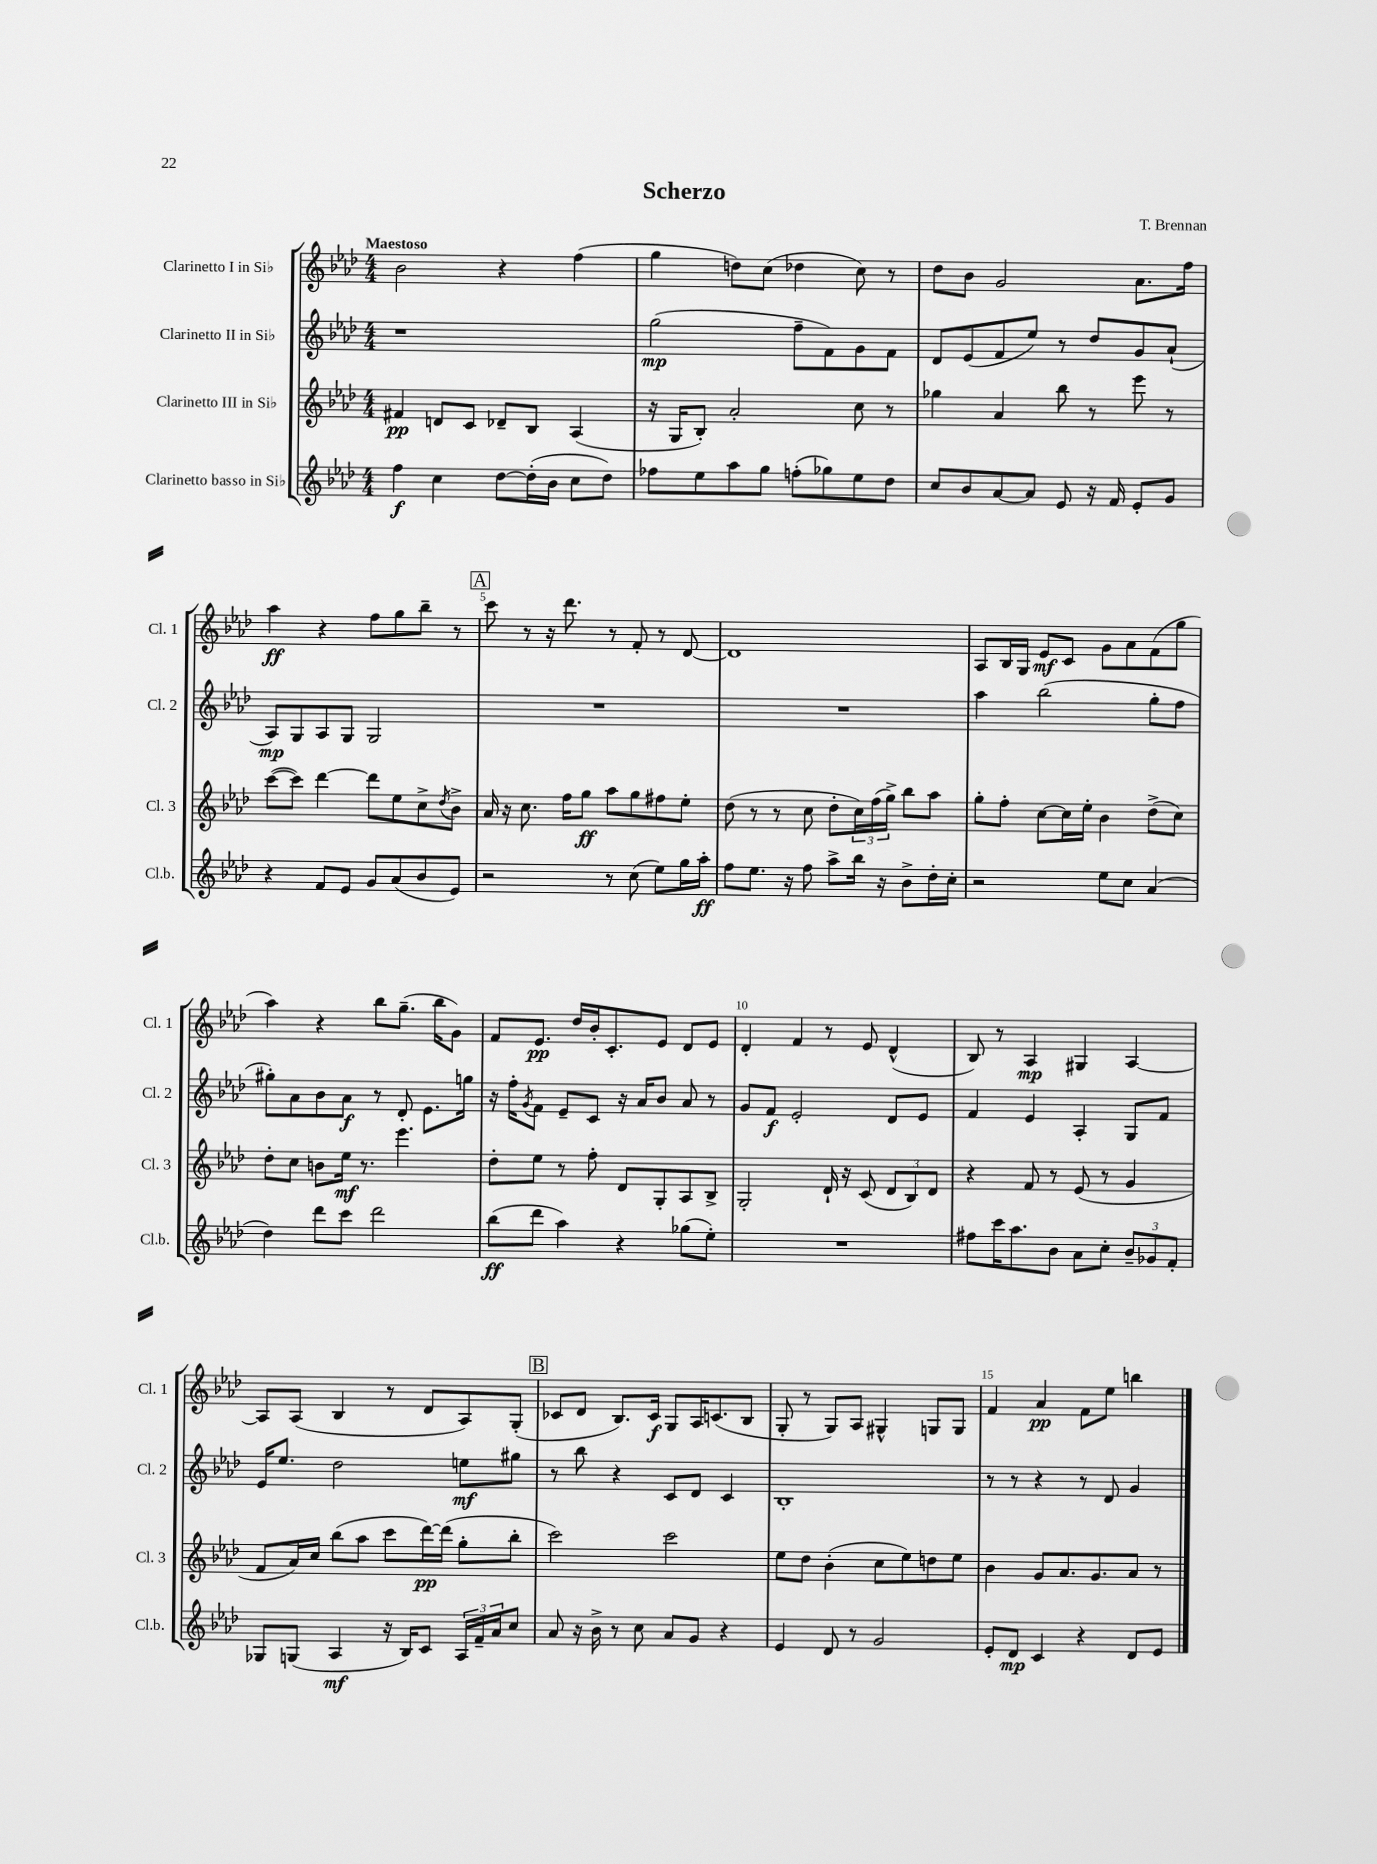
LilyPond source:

\header { title = "Scherzo" composer = "T. Brennan" }
<<
\new StaffGroup <<
\new Staff = "s0" \with { instrumentName = "Clarinetto I in Sib" shortInstrumentName = "Cl. 1" } {
    \clef treble \key aes \major \numericTimeSignature \time 4/4 \tempo "Maestoso"
    bes'2 r4 f''4( |
    g''4 d''8) c''8( des''4 c''8) r8 |
    des''8 bes'8 g'2 aes'8. f''16 |
    aes''4\ff r4 f''8 g''8 bes''8-- r8 |
    \mark \markup { \box "A" } c'''8 r8 r16 des'''8. r8 f'8-. r8 des'8~ |
    des'1 |
    aes8 bes16 g16 ees'8\mf c'8 g'8 aes'8 f'8( g''8 |
    aes''4) r4 bes''8 g''8.--( bes''16 g'8) |
    f'8 ees'8.\pp des''16 bes'16-. c'8.-. ees'8 des'8 ees'8 |
    des'4-. f'4 r8 ees'8 des'4-^( |
    bes8) r8 aes4\mp gis4 aes4~ |
    aes8 aes8( bes4 r8 des'8 aes8) g8-.( |
    \mark \markup { \box "B" } ces'8 des'8 bes8.) ces'16\f g8 aes16 c'8.( bes8 |
    g8-. r8 g8) aes8 gis4-^ g8 g8 |
    f'4 aes'4\pp f'8 ees''8 b''4 \bar "|." |
}
\new Staff = "s1" \with { instrumentName = "Clarinetto II in Sib" shortInstrumentName = "Cl. 2" } {
    \clef treble \key aes \major \numericTimeSignature \time 4/4
    r1 |
    g''2\mp( f''8-- f'8) g'8 f'8 |
    des'8 ees'8( f'8 ees''8) r8 des''8 g'8 aes'8-!( |
    aes8\mp) g8 aes8 g8 g2 |
    \mark \markup { \box "A" } R1 |
    R1 |
    aes''4 bes''2( g''8-. f''8 |
    gis''8-.) aes'8 bes'8 aes'8\f r8 des'8-. ees'8. g''16 |
    r16 f''16-. \acciaccatura { g'8 } f'8 ees'8-- c'8 r16 aes'16 bes'8 aes'8 r8 |
    g'8 f'8\f ees'2-. des'8 ees'8 |
    f'4 ees'4 aes4-. g8 f'8 |
    ees'16 ees''8. des''2 e''8\mf gis''8 |
    \mark \markup { \box "B" } r8 bes''8 r4 c'8 des'8 c'4 |
    bes1-. |
    r8 r8 r4 r8 des'8 g'4 \bar "|." |
}
\new Staff = "s2" \with { instrumentName = "Clarinetto III in Sib" shortInstrumentName = "Cl. 3" } {
    \clef treble \key aes \major \numericTimeSignature \time 4/4
    fis'4\pp d'8 c'8 des'8-- bes8 aes4( |
    r16 g16 bes8-.) aes'2-. c''8 r8 |
    ges''4 aes'4 bes''8 r8 ees'''8 r8 |
    c'''8~( c'''8) des'''4~ des'''8 ees''8 c''8-> \acciaccatura { des''8 } bes'8-> |
    \mark \markup { \box "A" } aes'16 r16 c''8. f''16 g''8\ff aes''8 g''8 fis''8 ees''8-. |
    des''8( r8 r8 c''8 des''8-. \tuplet 3/2 { c''16) f''16( g''16->) } bes''8 aes''8 |
    g''8-. f''8-. c''8~ c''16 ees''16-. bes'4 des''8->( c''8) |
    des''8-. c''8 b'8 ees''16\mf r8. ees'''4. |
    des''8-. ees''8 r8 f''8-. des'8 g8-. aes8 bes8-> |
    g2-. des'16-! r16 c'8( \tuplet 3/2 { des'8 bes8) des'8 } |
    r4 f'8 r8 ees'8( r8 g'4 |
    f'8 aes'16) c''16 bes''8( aes''8 c'''8 des'''16~\pp) des'''16( g''8-. bes''8-. |
    \mark \markup { \box "B" } c'''2) c'''2 |
    ees''8 des''8 bes'4-.( c''8 ees''8) d''8 ees''8 |
    bes'4 g'8 aes'8. g'8. aes'8 r8 \bar "|." |
}
\new Staff = "s3" \with { instrumentName = "Clarinetto basso in Sib" shortInstrumentName = "Cl.b." } {
    \clef treble \key aes \major \numericTimeSignature \time 4/4
    f''4\f c''4 des''8~ des''16-.( bes'16 c''8 des''8) |
    fes''8 ees''8 aes''8 g''8 f''8-.( ges''8) ees''8 des''8 |
    c''8 bes'8 aes'8~ aes'8 ees'8 r16 f'16 ees'8-. g'8 |
    r4 f'8 ees'8 g'8 aes'8( bes'8 ees'8) |
    \mark \markup { \box "A" } r2 r8 c''8( ees''8) g''16 aes''16-.\ff |
    f''8 ees''8. r16 f''8 aes''8-> bes''16 r16 bes'8-> des''16-. c''16-. |
    r2 ees''8 c''8 aes'4( |
    des''4) des'''8 c'''8 des'''2 |
    bes''8\ff( des'''8 aes''4) r4 ges''8( ees''8-.) |
    R1 |
    fis''8 c'''16 aes''8. bes'8 aes'8 c''8-. \tuplet 3/2 { bes'8-- ges'8 f'8-. } |
    ges8 g8( aes4\mf r16 bes16) c'8 \tuplet 3/2 { aes16 f'16-- aes'16 } c''8 |
    \mark \markup { \box "B" } aes'8 r16 bes'16-> r8 c''8 aes'8 g'8 r4 |
    ees'4 des'8 r8 g'2 |
    ees'8-. des'8\mp c'4 r4 des'8 ees'8 \bar "|." |
}
>>
>>
\layout { \context { \Score \override BarNumber.break-visibility = ##(#f #t #t) barNumberVisibility = #(every-nth-bar-number-visible 5) } }
